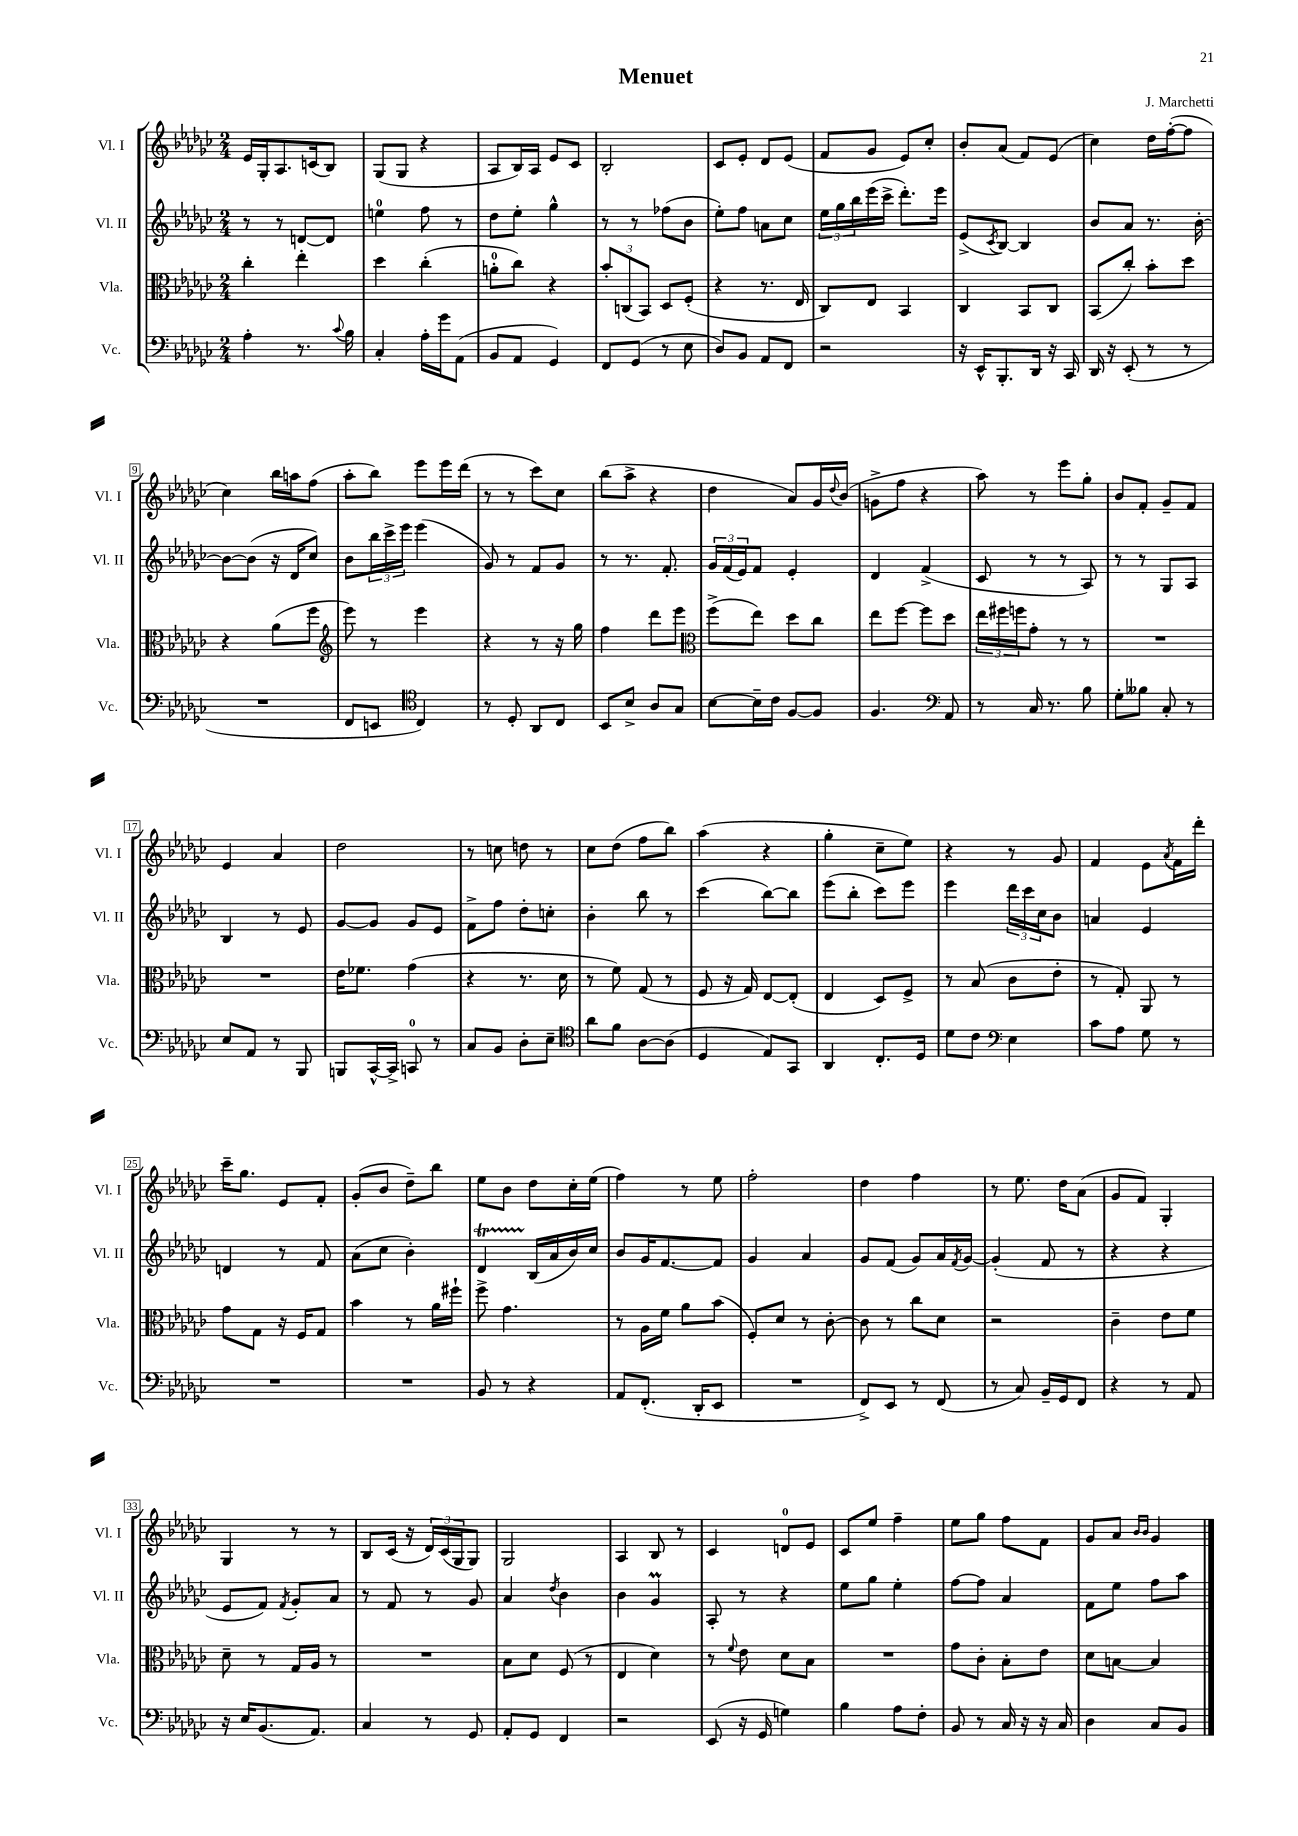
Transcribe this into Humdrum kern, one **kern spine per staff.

**kern	**kern	**kern	**kern
*part4	*part3	*part2	*part1
*staff4	*staff3	*staff2	*staff1
*I"Vc.	*I"Vla.	*I"Vl. II	*I"Vl. I
*I'Vc.	*I'Vla.	*I'Vl. II	*I'Vl. I
*clefF4	*clefC3	*clefG2	*clefG2
*k[b-e-a-d-g-c-]	*k[b-e-a-d-g-c-]	*k[b-e-a-d-g-c-]	*k[b-e-a-d-g-c-]
*M2/4	*M2/4	*M2/4	*M2/4
=1	=1	=1	=1
4A-'\	4cc-'\	8r	16e-/LL
.	.	.	16G-'/J
.	.	8r	8.A-/
8.r	4ee-'\	[8dn/L	.
.	.	.	(16cn/k
.	.	8d/J]	8B-/J)
8qqc-/	.	.	.
16B-\	.	.	.
=2	=2	=2	=2
4C-'/	4dd-\	4een\	(8G-/L
.	.	.	8G-/J
16A-'\LL	(4cc-'\	8ff\	4r
16g-\J	.	.	.
(8AA-\J	.	8r	.
=3	=3	=3	=3
8BB-/L	8an'\L	8dd-\L	8A-/L
8AA-/J	8cc-\J)	8ee-'\J	16B-/L)
.	.	.	16A-/JJ
4GG-/)	4r	4gg-^^\	8e-/L
.	.	.	8c-/J
=4	=4	=4	=4
8FF/L	12b-'/L	8r	2B-'/
.	(12Cn/	.	.
(8GG-/J	.	8r	.
.	12BB-/J)	.	.
8r	8D-/L	(8ff-X\L	.
8E-\	(8F'/J	8b-\J	.
=5	=5	=5	=5
8D-/L)	4r	8ee-'\L)	8c-/L
8BB-/J	.	8ff\J	8e-'/J
8AA-/L	8.r	8an\L	8d-/L
8FF/J	.	8cc-\J	(8e-/J
.	16E-/	.	.
=6	=6	=6	=6
2r	8C-/L)	24ee-\LL	8f/L
.	.	24gg-\	.
.	.	24bb-\	.
.	8E-/J	(16eee-\	8g-/J
.	.	16ccc-^\JJ	.
.	4BB-/	8.ddd-'\L)	8e-/L)
.	.	.	8cc-'/J
.	.	16eee-\Jk	.
=7	=7	=7	=7
16r	4C-/	(8e-^/L	8b-'/L
16EE-^^/KL	.	.	.
.	.	8qc-/	.
8.BBB-'/	.	[8B-/J)	(8a-/J
.	8BB-/L	4B-/]	8f/L)
16DD-/Jk	.	.	.
16r	8C-/J	.	(8e-/J
16CC-/	.	.	.
=8	=8	=8	=8
16DD-/	(8BB-/L	8b-/L	4cc-\)
16r	.	.	.
(8EE-'/	8cc-'/J)	8a-/J	.
8r	8b-'\L	8.r	16dd-\LL
.	.	.	([16ff'\J
8r	8dd-\J	.	8ff\J]
.	.	[16b-'\	.
!!LO:LB:g=z
=9	=9	=9	=9
2r	4r	8b-\L_	4cc-\)
.	.	(8b-\J]	.
.	(8a-\L	16r	16bb-\LL
.	.	16d-/KL	16aan\J
.	8ff\J	8cc-/J)	(8ff\J
=10	=10	=10	=10
*	*clefG2	*	*
8FF/L	8eee-\)	8b-\L	8aa-'\L
8EEn/J	8r	24bb-\L	8bb-\J)
.	.	24ccc-^\	.
.	.	24eee-\JJ	.
*clefC4	*	*	*
4C-/)	4eee-\	(4eee-\	8eee-\L
.	.	.	16eee-\L
.	.	.	(16ddd-\JJ
=11	=11	=11	=11
8r	4r	8g-/)	8r
8D-'/	.	8r	8r
8AA-/L	8r	8f/L	8ccc-\L)
8C-/J	16r	8g-/J	8cc-\J
.	16gg-\	.	.
=12	=12	=12	=12
8BB-/L	4ff\	8r	(8bb-\L
8B-^/J	.	8.r	8aa-^\J
8A-/L	8ddd-\L	.	4r
.	.	8.f'/	.
8G-/J	8eee-\J	.	.
=13	=13	=13	=13
*	*clefC3	*	*
[8B-\L	(8ff^\L	24g-/LL	4dd-\
.	.	(24f/	.
.	.	24e-/J)	.
16B-~\L]	8ee-\J)	8f/J	.
16c-\JJ	.	.	.
[8F/L	8dd-\L	4e-'/	8a-/L)
8F/J]	8cc-\J	.	16g-/L
.	.	.	8qqdd-/
.	.	.	(16b-/JJ
=14	=14	=14	=14
4.F/	8ee-\L	4d-/	8gn^\L
.	[8ff\J	.	8ff\J
.	8ff\L]	(4f^/	4r
*clefF4	*	*	*
8AA-/	8dd-\J	.	.
=15	=15	=15	=15
8r	24ee-\LL	8c-/	8aa-\)
.	24ff#X\	.	.
.	24ffn\J	.	.
16C-/	8g-'\J	8r	8r
8.r	.	.	.
.	8r	8r	8eee-\L
8B-\	8r	8A-/)	8gg-'\J
=16	=16	=16	=16
8G-'\L	2r	8r	8b-/L
8B--X\J	.	8r	8f'/J
8C-'/	.	8G-/L	8g-~/L
8r	.	8A-/J	8f/J
!!LO:LB:g=z
=17	=17	=17	=17
8E-/L	2r	4B-/	4e-/
8AA-/J	.	.	.
8r	.	8r	4a-/
8BBB-/	.	8e-/	.
=18	=18	=18	=18
8BBBn/L	16e-\KL	[8g-/L	2dd-\
.	8.f-X\J	.	.
[16CC-^^/L	.	8g-/J]	.
16CC-^/JJ]	.	.	.
8CCn/	(4g-\	8g-/L	.
8r	.	8e-/J	.
=19	=19	=19	=19
8C-/L	4r	8f^\L	8r
8BB-/J	.	8ff\J	8ccn\
8D-'\L	8.r	8dd-'\L	8ddn\
8E-~\J	.	8ccn'\J	8r
.	16d-\	.	.
=20	=20	=20	=20
*clefC4	*	*	*
8a-\L	8r	4b-'\	8cc-\L
8f\J	8f\)	.	(8dd-\J
[8A-\L	(8G-/	8bb-\	8ff\L
(8A-\J]	8r	8r	8bb-\J)
=21	=21	=21	=21
4D-/	8F/	(4ccc-\	(4aa-\
.	16r	.	.
.	16G-/)	.	.
8E-/L)	[8E-/L	[8bb-\L)	4r
8GG-/J	(8E-'/J]	8bb-\J]	.
=22	=22	=22	=22
4AA-/	4E-/	(8eee-\L	4gg-'\
.	.	8bb-'\J	.
8.C-'/L	8D-/L)	8ccc-\L)	8cc-~\L
.	8F^/J	8eee-\J	8ee-\J)
16D-/Jk	.	.	.
=23	=23	=23	=23
8d-\L	8r	4eee-\	4r
8c-\J	(8B-/	.	.
*clefF4	*	*	*
4E-\	8c-\L	24ddd-\LL	8r
.	.	24ccc-\	.
.	.	24cc-\J	.
.	8e-'\J	8b-\J	8g-/
=24	=24	=24	=24
8c-\L	8r	4an/	4f/
8A-\J	8G-'/)	.	.
8G-\	8AA-/	4e-/	8e-\L
.	.	.	8qa-/
8r	8r	.	16f\L
.	.	.	16ddd-'\JJ
!!LO:LB:g=z
=25	=25	=25	=25
2r	8g-\L	4dn/	16ccc-~\KL
.	.	.	8.gg-\J
.	8G-\J	.	.
.	16r	8r	8e-/L
.	16F/KL	.	.
.	8G-/J	8f/	8f'/J
=26	=26	=26	=26
2r	4b-\	(8a-\L	(8g-'/L
.	.	8cc-\J	8b-/J
.	8r	4b-'\)	8dd-~\L)
.	16a-\LL	.	8bb-\J
.	16ff#X`\JJ	.	.
=27	=27	=27	=27
8BB-/	8ff^\	4d-T/	8ee-\L
8r	4.g-\	.	8b-\J
4r	.	(16B-/LL	8dd-\L
.	.	16a-/	.
.	.	16b-/)	16cc-'\L
.	.	16cc-/JJ	(16ee-\JJ
=28	=28	=28	=28
8AA-/L	8r	8b-/L	4ff\)
(8.FF'/J	16A-\LL	16g-/K	.
.	16f\JJ	[8.f/	.
.	8a-\L	.	8r
16DD-'/KL	.	.	.
8EE-/J	(8b-\J	8f/J]	8ee-\
=29	=29	=29	=29
2r	8F'/L)	4g-/	2ff'\
.	8d-/J	.	.
.	8r	4a-/	.
.	[8c-'\	.	.
=30	=30	=30	=30
8FF^/L)	8c-\]	8g-/L	4dd-\
8EE-/J	8r	(8f/J	.
8r	8cc-\L	8g-/L)	4ff\
(8FF/	8d-\J	16a-/L	.
.	.	8qf/	.
.	.	[16g-/JJ	.
=31	=31	=31	=31
8r	2r	(4g-'/]	8r
8C-/)	.	.	8.ee-\
16BB-~/LL	.	8f/	.
16GG-/J	.	.	16dd-\KL
8FF/J	.	8r	(8a-\J
=32	=32	=32	=32
4r	4c-~\	4r	8g-/L
.	.	.	8f/J)
8r	8e-\L	4r	4G-'/
8AA-/	8f\J	.	.
!!LO:LB:g=z
=33	=33	=33	=33
16r	8d-~\	8e-/L	4G-/
16E-/KL	.	.	.
(8.BB-/	8r	8f/J)	.
.	.	8qf/	.
.	16G-/LL	8g-'/L	8r
8.AA-/J)	16A-/JJ	.	.
.	8r	8a-/J	8r
=34	=34	=34	=34
4C-/	2r	8r	8B-/L
.	.	8f/	(16c-/Jk
.	.	.	16r
8r	.	8r	24d-/LL)
.	.	.	(24c-/
.	.	.	24G-/J
8GG-/	.	8g-/	8G-/J)
=35	=35	=35	=35
8AA-'/L	8B-\L	4a-/	2G-/
8GG-/J	8d-\J	.	.
.	.	8qdd-/	.
4FF/	(8F/	4b-\	.
.	8r	.	.
=36	=36	=36	=36
2r	4E-/	4b-\	4A-/
.	4d-\)	4g-M/	8B-/
.	.	.	8r
=37	=37	=37	=37
(8EE-/	8r	8A-'/	4c-/
.	8qqf/	.	.
16r	8e-\	8r	.
16GG-/	.	.	.
4Gn\)	8d-\L	4r	8dn/L
.	8B-\J	.	8e-/J
=38	=38	=38	=38
4B-\	2r	8ee-\L	8c-/L
.	.	8gg-\J	8ee-/J
8A-\L	.	4ee-'\	4ff~\
8F'\J	.	.	.
=39	=39	=39	=39
8BB-/	8g-\L	[8ff\L	8ee-\L
8r	8c-'\J	8ff\J]	8gg-\J
16C-/	8B-'\L	4a-/	8ff\L
16r	.	.	.
16r	8e-\J	.	8f\J
16C-/	.	.	.
=40	=40	=40	=40
4D-\	8d-\L	8f\L	8g-/L
.	[8Bn\J	8ee-\J	8a-/J
.	.	.	16qqb-/LL
.	.	.	16qqb-/JJ
8C-/L	4B/]	8ff\L	4g-/
8BB-/J	.	8aa-\J	.
==	==	==	==
*-	*-	*-	*-
